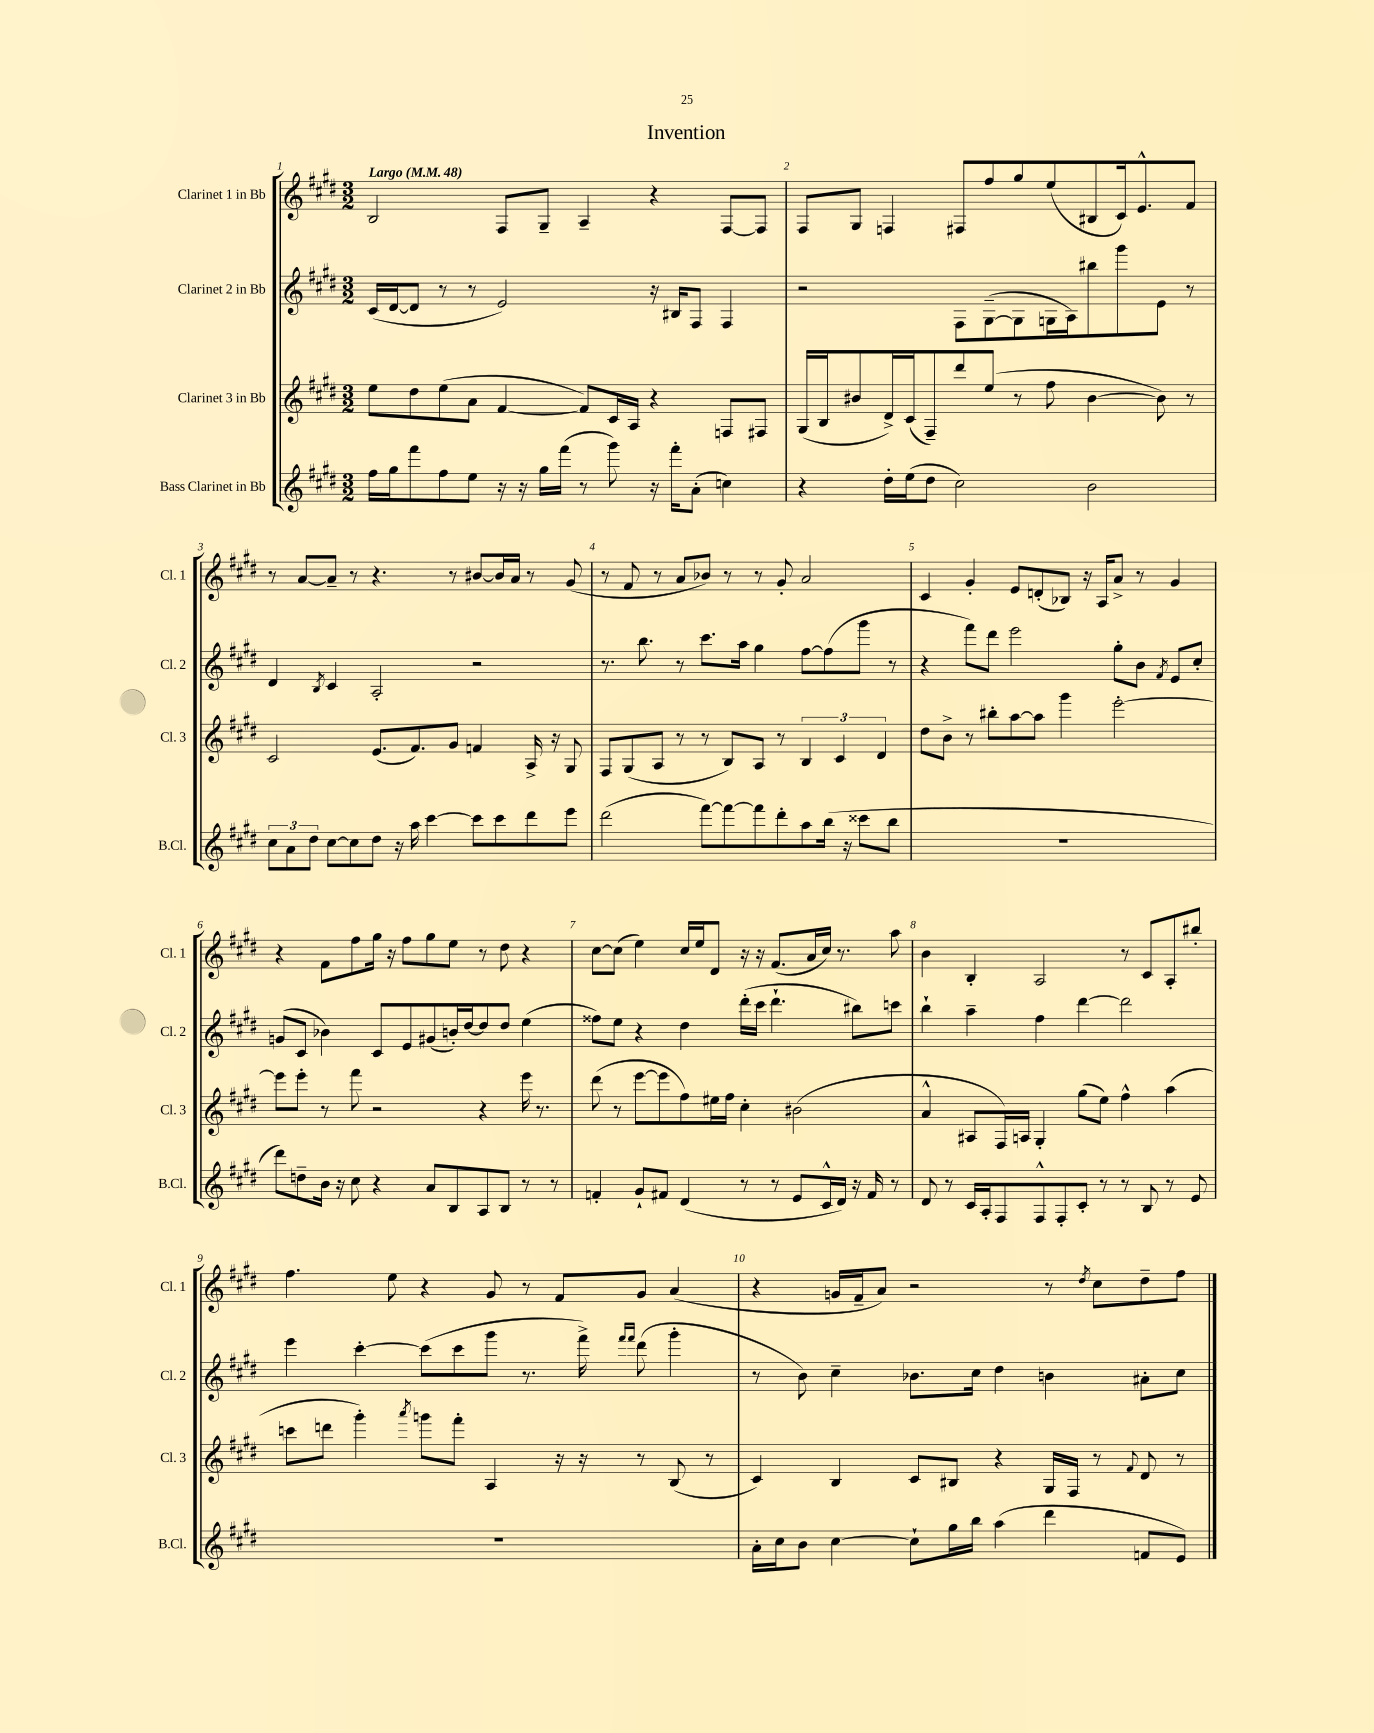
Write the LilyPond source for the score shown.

\header { title = "Invention" }
<<
\new StaffGroup <<
\new Staff = "s0" \with { instrumentName = "Clarinet 1 in Bb" shortInstrumentName = "Cl. 1" } {
    \clef treble \key e \major \numericTimeSignature \time 3/2 \tempo "Largo" 4 = 48
    \autoBeamOff b2 fis8[ gis8]-- a4-- r4 fis8[~ fis8] |
    fis8[ gis8] f4 fis8[ fis''8 gis''8 e''8( bis8 cis'16) e'8.-^ fis'8] |
    r8 a'8[~ a'8]-- r8 r4. r8 bis'8[~ bis'16 a'16] r8 gis'8( |
    r8 fis'8 r8 a'8[ bes'8]) r8 r8 gis'8-. a'2 |
    cis'4 gis'4-. e'8[ d'8-.( bes8]) r16 a16[ a'8]-> r8 gis'4 |
    r4 fis'8[ fis''8 gis''16] r16 fis''8[ gis''8 e''8] r8 dis''8 r4 |
    cis''8[~ cis''8]( e''4) cis''16[ e''16 dis'8] r16 r16 fis'8.[( a'16 cis''16]) r8. a''8 |
    b'4 b4-. a2 r8 cis'8[ a8-. bis''8]-. |
    fis''4. e''8 r4 gis'8 r8 fis'8[ gis'8] a'4( |
    r4 g'16[ fis'16-- a'8]) r2 r8 \acciaccatura { dis''8 } cis''8[ dis''8-- fis''8] \bar "|." |
}
\new Staff = "s1" \with { instrumentName = "Clarinet 2 in Bb" shortInstrumentName = "Cl. 2" } {
    \clef treble \key e \major \numericTimeSignature \time 3/2
    \autoBeamOff cis'16[( dis'16~ dis'8] r8 r8 e'2) r16 bis16[ fis8] fis4 |
    r2 fis8[ gis8~--( gis8 g16 a16) bis''8 gis'''8 e'8] r8 |
    dis'4 \acciaccatura { b8 } cis'4 a2-. r2 |
    r8. b''8. r8 cis'''8.[ a''16] gis''4 fis''8[~ fis''8( gis'''8] r8 |
    r4 fis'''8[) dis'''8] e'''2 gis''8[-. b'8] \acciaccatura { fis'8 } e'8[ cis''8]-. |
    g'8[( cis'8] bes'4) cis'8[ e'8 gis'8( b'16-.) dis''16~ dis''8 dis''8] e''4( |
    fisis''8[) e''8] r4 dis''4 dis'''16[-.( cis'''16] dis'''4.-! bis''8[) c'''8] |
    b''4-! a''4-- fis''4 dis'''4~ dis'''2 |
    e'''4 cis'''4~-. cis'''8[( cis'''8 gis'''8] r8. fis'''16->) \grace { fis'''16[ fis'''16] } dis'''8( gis'''4-. |
    r8 b'8) cis''4-- bes'8.[ cis''16] dis''4 b'4 ais'8[-. cis''8] \bar "|." |
}
\new Staff = "s2" \with { instrumentName = "Clarinet 3 in Bb" shortInstrumentName = "Cl. 3" } {
    \clef treble \key e \major \numericTimeSignature \time 3/2
    \autoBeamOff e''8[ dis''8 e''8( a'8] fis'4~ fis'8[) cis'16 a16] r4 f8[ fis8] |
    gis16[( b16 bis'8 dis'16->) cis'16( fis8--) dis'''8 e''8]( r8 fis''8 bis'4~ bis'8) r8 |
    cis'2 e'8.[( fis'8.) gis'8] f'4 a16-> r16 gis8 |
    fis8[ gis8( a8] r8 r8 b8[) a8] r8 \tuplet 3/2 { b4 cis'4 dis'4 } |
    dis''8[ b'8]-> r8 bis''8[-. a''8~ a''8] gis'''4 e'''2~-. |
    e'''8[ e'''8]-. r8 fis'''8 r2 r4 e'''16 r8. |
    dis'''8( r8 e'''8[~ e'''8 fis''8) eis''16 fis''16] cis''4-. bis'2( |
    a'4-^ ais8[ fis16) a16] gis4-. gis''8[( e''8]) fis''4-^ a''4( |
    c'''8[ d'''8] gis'''4-.) \acciaccatura { a'''8 } g'''8[ fis'''8]-. a4 r16 r16 r8 b8( r8 |
    cis'4) b4 cis'8[ bis8] r4 gis16[ fis16] r8 \appoggiatura { fis'8 } dis'8 r8 \bar "|." |
}
\new Staff = "s3" \with { instrumentName = "Bass Clarinet in Bb" shortInstrumentName = "B.Cl." } {
    \clef treble \key e \major \numericTimeSignature \time 3/2
    \autoBeamOff fis''16[ gis''16 fis'''8 fis''8 e''8] r16 r16 gis''16[ fis'''16]( r8 gis'''8) r16 fis'''16[-. a'8]-.( c''4) |
    r4 dis''16[-. e''16( dis''8] cis''2) b'2 |
    \tuplet 3/2 { cis''8[ a'8 dis''8] } cis''8[~ cis''8 dis''8] r16 a''16 cis'''4~ cis'''8[ cis'''8 dis'''8 e'''8] |
    dis'''2( fis'''8[~) fis'''8~ fis'''8 dis'''8-. a''8 b''16]( r16 cisis'''8[ b''8] |
    R1. |
    dis'''8[) d''8-- b'16] r16 cis''8 r4 a'8[ b8 a8 b8] r8 r8 |
    f'4-. gis'8[-! fis'8] dis'4( r8 r8 e'8[ cis'16-^ dis'16]) r16 fis'16 r8 |
    dis'8 r8 cis'16[ a16-. fis8 fis8-^ fis8-. cis'8]-. r8 r8 b8 r8 e'8 |
    R1. |
    a'16[-. cis''16 b'8] cis''4~ cis''8[-! gis''16 b''16] a''4( dis'''4 f'8[ e'8]) \bar "|." |
}
>>
>>
\layout { \context { \Score \override BarNumber.break-visibility = ##(#f #t #t) barNumberVisibility = #all-bar-numbers-visible } }
